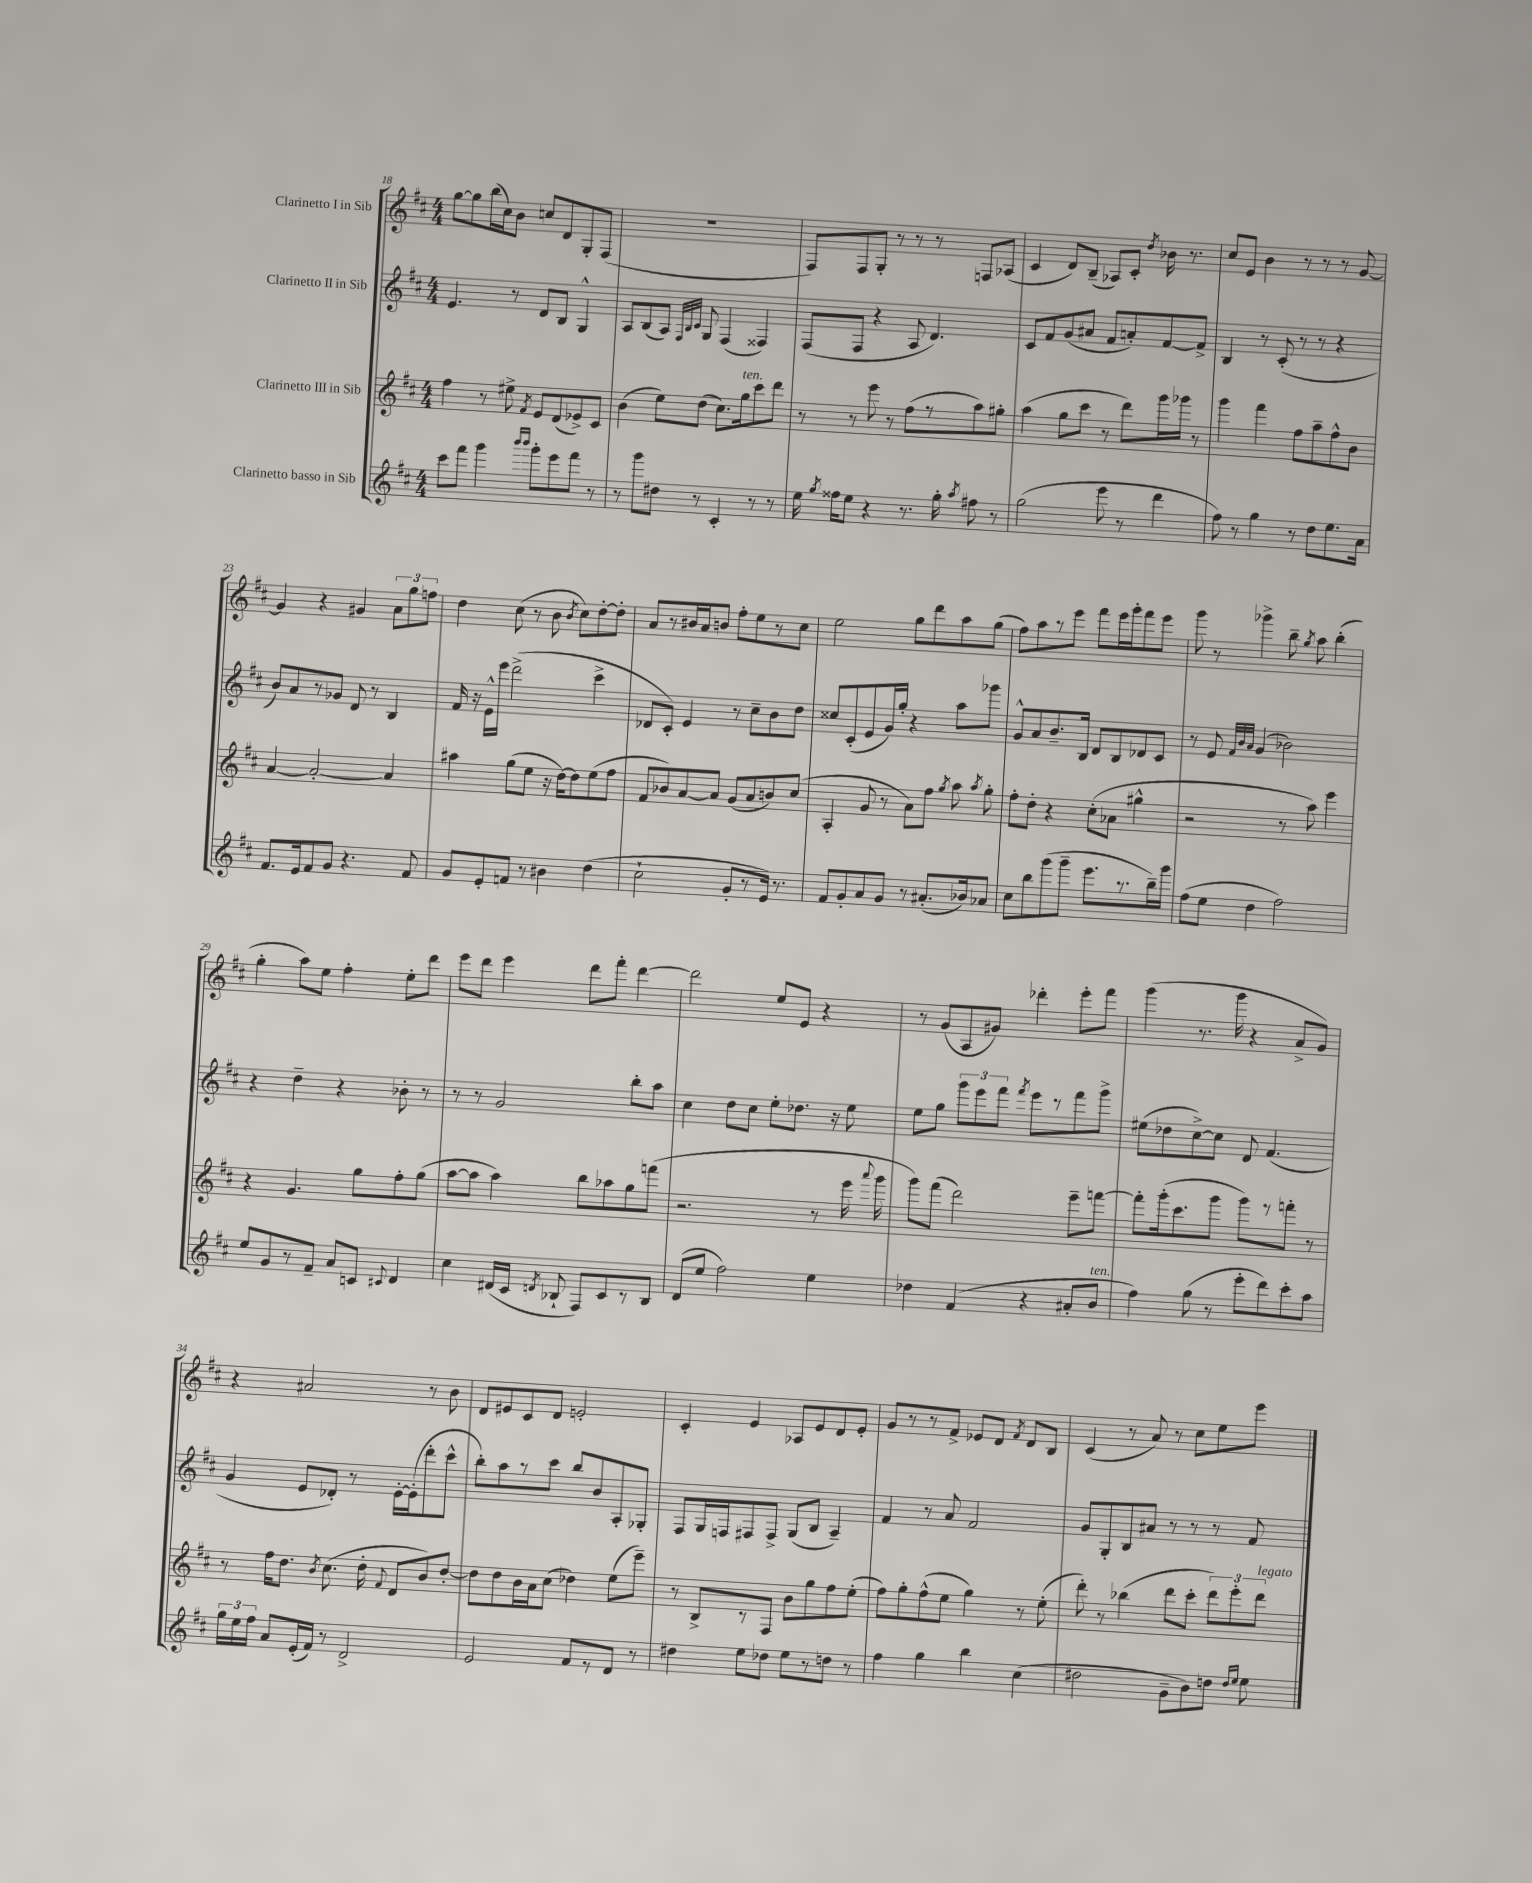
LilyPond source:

<<
\new StaffGroup <<
\new Staff = "s0" \with { instrumentName = "Clarinetto I in Sib" } {
    \clef treble \key d \major \numericTimeSignature \time 4/4
    \autoBeamOff g''8[~ g''8 b''16( cis''16) b'8] c''8[ d'8 g8-. fis8]( |
    R1 |
    fis8[) fis8 g8]-. r8 r8 r8 f8[ aes8]( |
    cis'4 d'8[) b8]--( aes8[) cis'8]-. \acciaccatura { d''8 } bes'16 r8. |
    cis''8[ e'8] b'4 r8 r8 r8 g'8~ |
    g'4 r4 gis'4 \tuplet 3/2 { a'8[ g''8 f''8] } |
    d''4 cis''8( r8 b'8 \acciaccatura { b'8 } cis''8[) d''8~-. d''8]-. |
    a'8[ r8 bis'16 a'16 b'8] fis''8[-. e''8 r8 cis''8] |
    e''2 g''8[ d'''8 a''8 g''8]( |
    fis''8[) a''8 r8 e'''8] fis'''8[ e'''16 g'''16-. fis'''8 e'''8] |
    g'''8 r8 ges'''4-> b''8-- \acciaccatura { g''8 } a''8 b''4-.( |
    g''4-. a''8[) e''8] fis''4-. e''8[-. d'''8] |
    e'''8[ d'''8] e'''4 d'''8[ fis'''8]-. d'''4~ |
    d'''2 e''8[ e'8] r4 |
    r8 g'8[( a8 gis'8]) des'''4-. e'''8[-. fis'''8] |
    g'''4( r8. g'''16 r4 a'8[-> g'8]) |
    r4 ais'2 r8 b'8 |
    d'8[ eis'8 cis'8 d'8] e'2-. |
    cis'4-. e'4 aes8[ e'8 d'8 e'8]-. |
    g'8[ r8 r8 fis'8]-> ees'8[ d'8] \acciaccatura { fis'8 } d'8[ b8] |
    cis'4( r8 a'8) r8 cis''8[ e''8 e'''8] \bar "|." |
}
\new Staff = "s1" \with { instrumentName = "Clarinetto II in Sib" } {
    \clef treble \key d \major \numericTimeSignature \time 4/4
    \autoBeamOff e'4. r8 d'8[ b8] g4-^ |
    a8[ b8( a8]) \grace { fis32[ b32 cis'32] } g8 fis4( fisis4) |
    fis8[( fis8] r4 a8 d'4.) |
    cis'8[ fis'8 g'8( ais'8] fis'8[ a'8-.) fis'8~ fis'8]-> |
    b4 r8 cis'8-.( r8 r8 r4 |
    b'8[) a'8 r8 ges'8] d'8 r8 b4 |
    fis'16 r16 e'16[-^ e'''16] d'''2->( cis'''4-> |
    des'8[ cis'8]-.) e'4 r8 cis''8[-- b'8 d''8] |
    cisis''8[ cis'8-.( e'8 g'16) g''16]-. r4 a''8[ ges'''8] |
    g'8[-^ a'8 b'8.-- b16] d'8[ b8 des'8 cis'8] |
    r8 e'8 \grace { fis'32[ b'32 a'32] } g'4( bes'2) |
    r4 d''4-- r4 bes'8-. r8 |
    r8 r8 g'2 b''8[-. a''8] |
    cis''4 d''8[ cis''8] e''8[-. des''8.] r16 e''8 |
    e''8[ g''8] \tuplet 3/2 { g'''8[ e'''8 fis'''8] } \acciaccatura { fis'''8 } e'''8[ r8 fis'''8 g'''8]-> |
    eis''8[( des''8 cis''8~->) cis''8] d'8 fis'4.( |
    g'4 e'8[ des'8]-.) r8 e'16[~-. e'16-.( d'''8-. cis'''8]-^ |
    b''8[-.) a''8 r8 cis'''8] b''8[ b'8 a8-. ges8]-. |
    fis8[ g16 f16 fis8 fis8]-> g8[( b8] a4--) |
    fis'4 r8 a'8 fis'2 |
    g'8[ g8-. b8 ais'8] r8 r8 r8 fis'8 \bar "|." |
}
\new Staff = "s2" \with { instrumentName = "Clarinetto III in Sib" } {
    \clef treble \key d \major \numericTimeSignature \time 4/4
    \autoBeamOff fis''4 r8 eis''8-> \acciaccatura { fis'8 } e'8[ d'8( ees'8->) cis'8] |
    b'4( e''8[) d''8]( cis''8.[) g''16^\markup { \italic "ten." } cis'''8 d'''8] |
    r8 r8 e'''8 r8 fis''8[( r8 a''8) gis''8]-. |
    a''4( g''8[ cis'''8] r8 d'''8[) g'''16 ges'''16] r8 |
    g'''4 fis'''4 fis''8[ a''8-- fis''8-^ b'8] |
    a'4~ a'2~-. a'4 |
    ais''4 g''8[( e''8] r16 d''16[~) d''8 e''8( fis''8] |
    fis'8[ bes'8) a'8~ a'8] g'8[( a'8 b'8) cis''8]( |
    a4-. g'8 r8 a'8[) fis''8] \acciaccatura { g''8 } a''8 \acciaccatura { a''8 } g''8-. |
    fis''8[-. d''8]-. r4 cis''8[-.( aes'8] gis''4-^ |
    r2 r8 a''8) e'''4 |
    r4 g'4. g''8[ fis''8-. g''8]( |
    a''8[~ a''8] a''4) b''8[ aes''8 g''8 f'''8]( |
    r2. r8 e'''16 \appoggiatura { a'''8 } g'''16 |
    g'''8[) fis'''8]( d'''2) e'''8[-- f'''8]~ |
    f'''8[-. g'''16-.( cis'''8. g'''8] g'''8[) r8 f'''8]-. r8 |
    r8 fis''16[ d''8.] \acciaccatura { b'8 } cis''8.( d''16-. \appoggiatura { fis'8 } d'8[ b'8) d''8]~-. |
    d''8[ d''8 b'16 a'16 cis''8]( des''4) e''8[( e'''8]--) |
    r8 b8[-> r8 fis8] b'8[ g''8 fis''8 e''8]-.( |
    fis''8[) g''8-. fis''8-^( e''8] g''4) r8 e''8-.( |
    d'''8-.) r8 bes''4( d'''8[ cis'''8]-. \tuplet 3/2 { d'''8[) e'''8-. d'''8]^\markup { \italic "legato" } } \bar "|." |
}
\new Staff = "s3" \with { instrumentName = "Clarinetto basso in Sib" } {
    \clef treble \key d \major \numericTimeSignature \time 4/4
    \autoBeamOff cis'''8[ fis'''8] g'''4 \grace { b'''16[ b'''16] } g'''8[-. e'''8 fis'''8] r8 |
    r8 g'''8[ dis''8] r8 cis'4-. r8 r8 |
    e''16 \acciaccatura { g''8 } fisis''16[ e''8] r4 r8. g''16-. \acciaccatura { a''8 } fis''8 r8 |
    g''2( e'''8 r8 d'''4 |
    fis''8) r8 g''4 r8 d''8[ e''8. a'16] |
    fis'8.[ e'16 fis'8 g'8] r4. fis'8 |
    g'8[ e'8-. f'8] r8 bis'4 d''4( |
    cis''2-! g'8[-. r8 e'16]) r8. |
    fis'8[ g'8-. a'8 g'8] r8 ais'8.[-.( bes'16) aes'8] |
    cis''8[ b''8 g'''8( g'''8]-- e'''8.[ r8. b''16--) g'''16] |
    fis''8[( e''8] d''4 fis''2) |
    e''8[ g'8 r8 fis'8]-- a'8[ c'8] \appoggiatura { cis'8 } d'4 |
    cis''4 dis'16[( cis'16] \acciaccatura { d'8 } bes8-! fis8[) cis'8 r8 bes8] |
    d'8[( e''8] fis''2) e''4 |
    des''4 fis'4( r4 ais'8[-. b'8]^\markup { \italic "ten." } |
    fis''4) g''8( r8 e'''8[-. d'''8) cis'''8-. a''8] |
    \tuplet 3/2 { g''16[ e''16 fis''16] } a'8[ e'16-.( fis'16]) r8 d'2-> |
    e'2 fis'8[ r8 d'8] r8 |
    dis''4 e''8[ des''8] e''8[ r8 d''8] r8 |
    fis''4 g''4 b''4 cis''4( |
    dis''2 g'8[-- b'8) d''8] \grace { d''16[ e''16] } e''8 \bar "|." |
}
>>
>>
\layout { \context { \Score currentBarNumber = #18 } }
